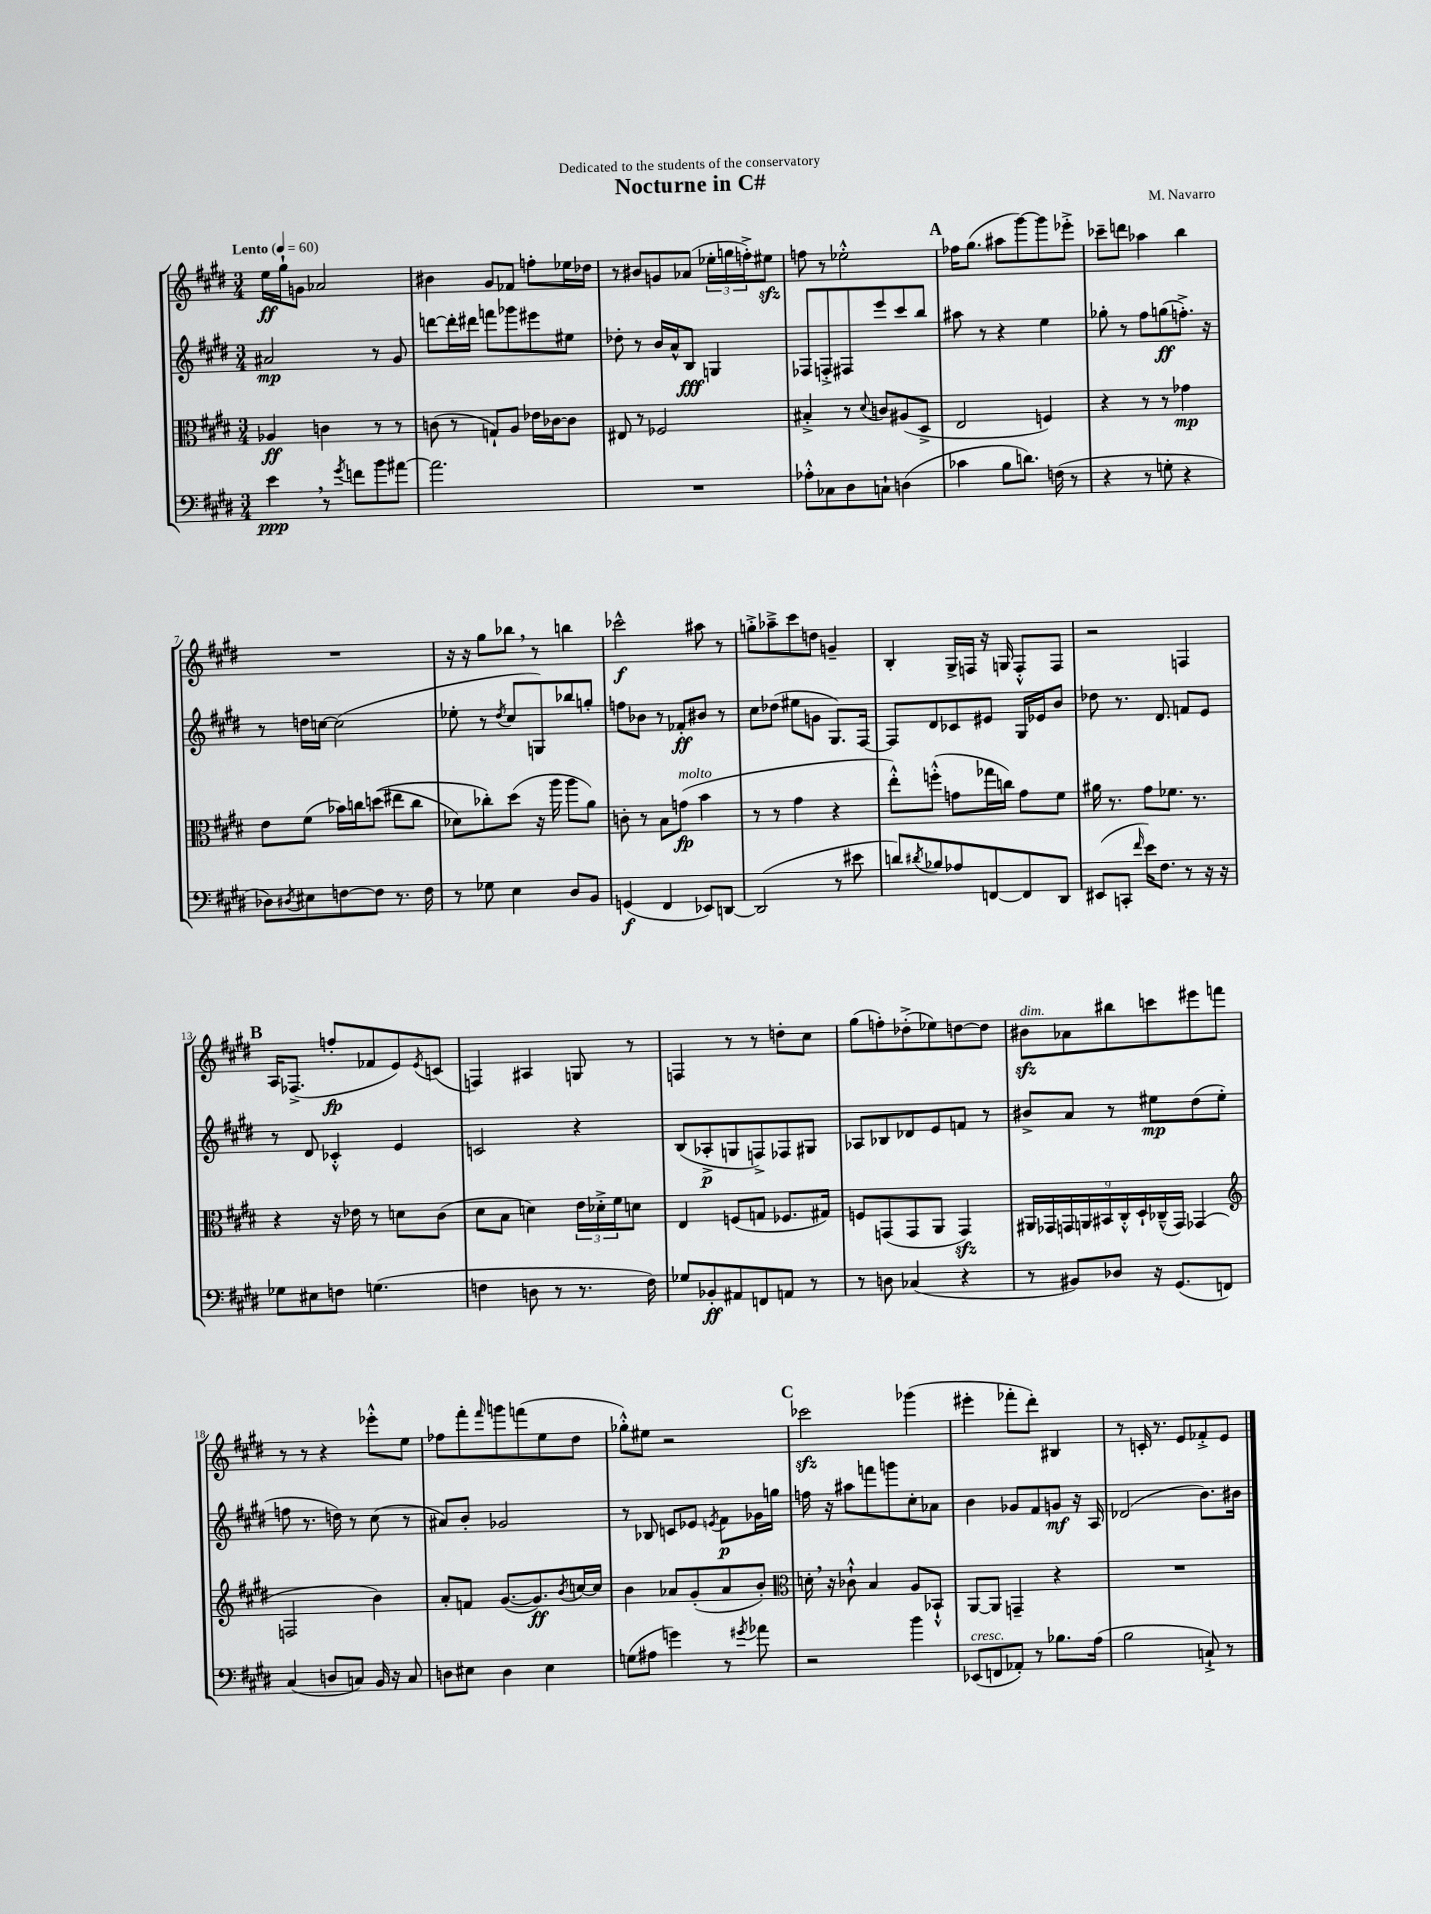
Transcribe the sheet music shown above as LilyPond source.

\header { title = "Nocturne in C#" composer = "M. Navarro" dedication = "Dedicated to the students of the conservatory" }
<<
\new StaffGroup <<
\new Staff = "s0" {
    \clef treble \key e \major \numericTimeSignature \time 3/4 \tempo "Lento" 4 = 60
    e''16\ff gis''16-! g'8 aes'2 |
    bis'4 gis'8 fes'8 f''8-. ees''16 des''16 |
    r8 bis'8 g'8 aes'8( \tuplet 3/2 { ees''16-. g''16 f''16-.->) } eis''8\sfz |
    f''8 r8 ees''2-.-^ |
    \mark \markup { \bold "A" } fes''16 gis''8.( ais''8 gis'''8~) gis'''8 ees'''8-.-> |
    ces'''8-- d'''8 aes''4 b''4 |
    R2. |
    r16 r16 gis''8 bes''8 \breathe r8 b''4 |
    ces'''2-^\f ais''8 r8 |
    g''8-.-> aes''8---> cis'''8 d''8 g'4-- |
    b4-. gis16-> f16 r16 g16 f8-.-^ f8 |
    r2 f4 |
    \mark \markup { \bold "B" } a16 fes8.->( f''8-.\fp fes'8 e'8) \acciaccatura { e'8 } c'8( |
    f4) ais4 g8 r8 |
    f4 r8 r8 d''8-. cis''8 |
    gis''8( f''8-.) des''8-.->( ees''8) d''8~ d''8 |
    bis'8\sfz^\markup { \italic "dim." } aes'8 bis''8 c'''8 eis'''8 f'''8 |
    r8 r8 r4 ees'''8-.-^ e''8 |
    fes''8 fis'''8-. \grace { fis'''16 } g'''8 f'''8( e''8 dis''8 |
    ges''8-.-^) eis''8 r2 |
    \mark \markup { \bold "C" } ces'''2\sfz ges'''4( |
    eis'''4-. fes'''8-. dis'''8-.) bis4 |
    r8 c'16-. r8. e'8 fes'8-.-> e'8 \bar "|." |
}
\new Staff = "s1" {
    \clef treble \key e \major \numericTimeSignature \time 3/4
    ais'2\mp r8 gis'8 |
    d'''8~ d'''16-. dis'''16 f'''8 ges'''8 eis'''8 eis''8 |
    des''8-. r8 b'16 a'16-^ b8\fff g4 |
    fes8 f8-.-> fis8 e'''8 cis'''8 b''8 |
    \mark \markup { \bold "A" } ais''8 r8 r4 e''4 |
    ges''8-. r8 fis''8 g''8\ff( f''8.-.->) r16 |
    r8 d''16 c''16~ c''2( |
    ees''8-. r8 \acciaccatura { dis''8 } cis''8 g8) bes''8 g''8-. |
    f''8 bes'8 r8 fes'8-.\ff bis'8 r8 |
    cis''8 des''8( eis''8 g'8 gis8.) fis16~ |
    fis8 dis'8 ces'8 eis'8 gis16 ees'16 b'8 |
    des''8 r8. dis'8. f'8 e'8 |
    \mark \markup { \bold "B" } r8 dis'8 ces'4-.-^ e'4 |
    c'2 r4 |
    b8( aes8-.->\p g8 f8->) fes8 gis8 |
    aes8 bes8 des'8 e'8 f'8 r8 |
    bis'8-> a'8 r8 eis''8\mp dis''8( eis''8-. |
    f''8 r8. d''16) r8 cis''8( r8 |
    ais'8) b'8-. ges'2 |
    r8 bes8 c'8 ees'8 \acciaccatura { e'8 } fis'8\p ges'16 g''16 |
    \mark \markup { \bold "C" } f''16 r16 ais''8 f'''8 g'''8 cis''8-. aes'8 |
    b'4 ges'8 fis'8 g'8\mf r16 a16 |
    des'2( b'8.) bis'16 \bar "|." |
}
\new Staff = "s2" {
    \clef alto \key e \major \numericTimeSignature \time 3/4
    aes4\ff c'4 r8 r8 |
    c'8( r8 g8-!) a8 ees'16 ces'16~ ces'8 |
    eis8 r8 fes2 |
    bis4-.-> r8 \appoggiatura { dis'8 } c'8 ais8( dis8-> |
    \mark \markup { \bold "A" } e2 f4) |
    r4 r8 r8 ges'4\mp |
    e'8 fis'8( bes'16) c''16 d''8(\( eis''8 c''8 |
    des'8) ces''8-.\) dis''8( r16 a''16 a''8 a'8) |
    c'8-. r8 b8 g'8\fp^\markup { \italic "molto" }( b'4 |
    r8 r8 gis'4 r4 |
    e''8-.-^) f''8-.-^( g'8 ges''16 c''16) g'8 fis'8 |
    ais'16 r8. gis'8 fes'8. r8. |
    \mark \markup { \bold "B" } r4 r16 ees'16 r8 d'8 cis'8( |
    dis'8 b8 d'4) \tuplet 3/2 { e'16 des'16-.-> fis'16 } d'8 |
    e4 f8( g8 fes8. gis16) |
    f8 g,8( g,8 a,8 g,4\sfz) |
    \tuplet 9/8 { ais,16 ges,16 g,16 a,16 bis,16 cis16-.-^ dis16-! ces16---^( g,16) } ges,4( |
    \clef treble f2 b'4) |
    a'8-. f'8 gis'8.~( gis'8.\ff) \acciaccatura { b'8 } c''16~ c''16 |
    b'4 aes'8 gis'8-.( aes'8 b'8-.) |
    \mark \markup { \bold "C" } \clef alto d'16-. \breathe r16 ces'8-!-^ b4 a8 bes,8-!-^ |
    a,8~ a,8 g,4-- r4 |
    R2. \bar "|." |
}
\new Staff = "s3" {
    \clef bass \key e \major \numericTimeSignature \time 3/4
    e'4\ppp \breathe r8 \acciaccatura { gis'8 } f'8 b'8 ais'8~ |
    ais'2. |
    R2. |
    aes8-.-^ ces8 dis8 c8-! d4( |
    \mark \markup { \bold "A" } ces'4 b8 d'8.) f16( r8 |
    r4 r8 g8-. r4 |
    des8) \acciaccatura { dis8 } eis8 f8~ f8 r8. f16 |
    r8 ges8 e4 dis8 b,8 |
    g,4\f( fis,4 ees,8) d,8~ |
    d,2( r8 eis'8 |
    d'8) \acciaccatura { dis'8 } bes8 aes8 f,8~ f,8 dis,8 |
    eis,8( c,8-. \grace { fis'16 } e'16) fis8. r8 r16 r16 |
    \mark \markup { \bold "B" } ges8 eis8 f8 g4.( |
    f4 d8 r8 r8. f16) |
    ges8 bes,8-.\ff ais,8 f,8 a,8 r8 |
    r8 d8 ces4( r4 |
    r8 bis,8) des8 r16 gis,8.( f,8) |
    cis4( d8 c8) b,16 r16 c8 |
    d8 eis8 d4 eis4 |
    g8( ais8 g'4) r8 \acciaccatura { gis'8 } aes'8 |
    \mark \markup { \bold "C" } r2 b'4 |
    ees,8^\markup { \italic "cresc." }( f,8 aes,8-.) r8 bes8. a16( |
    b2 c8-!->) r8 \bar "|." |
}
>>
>>
